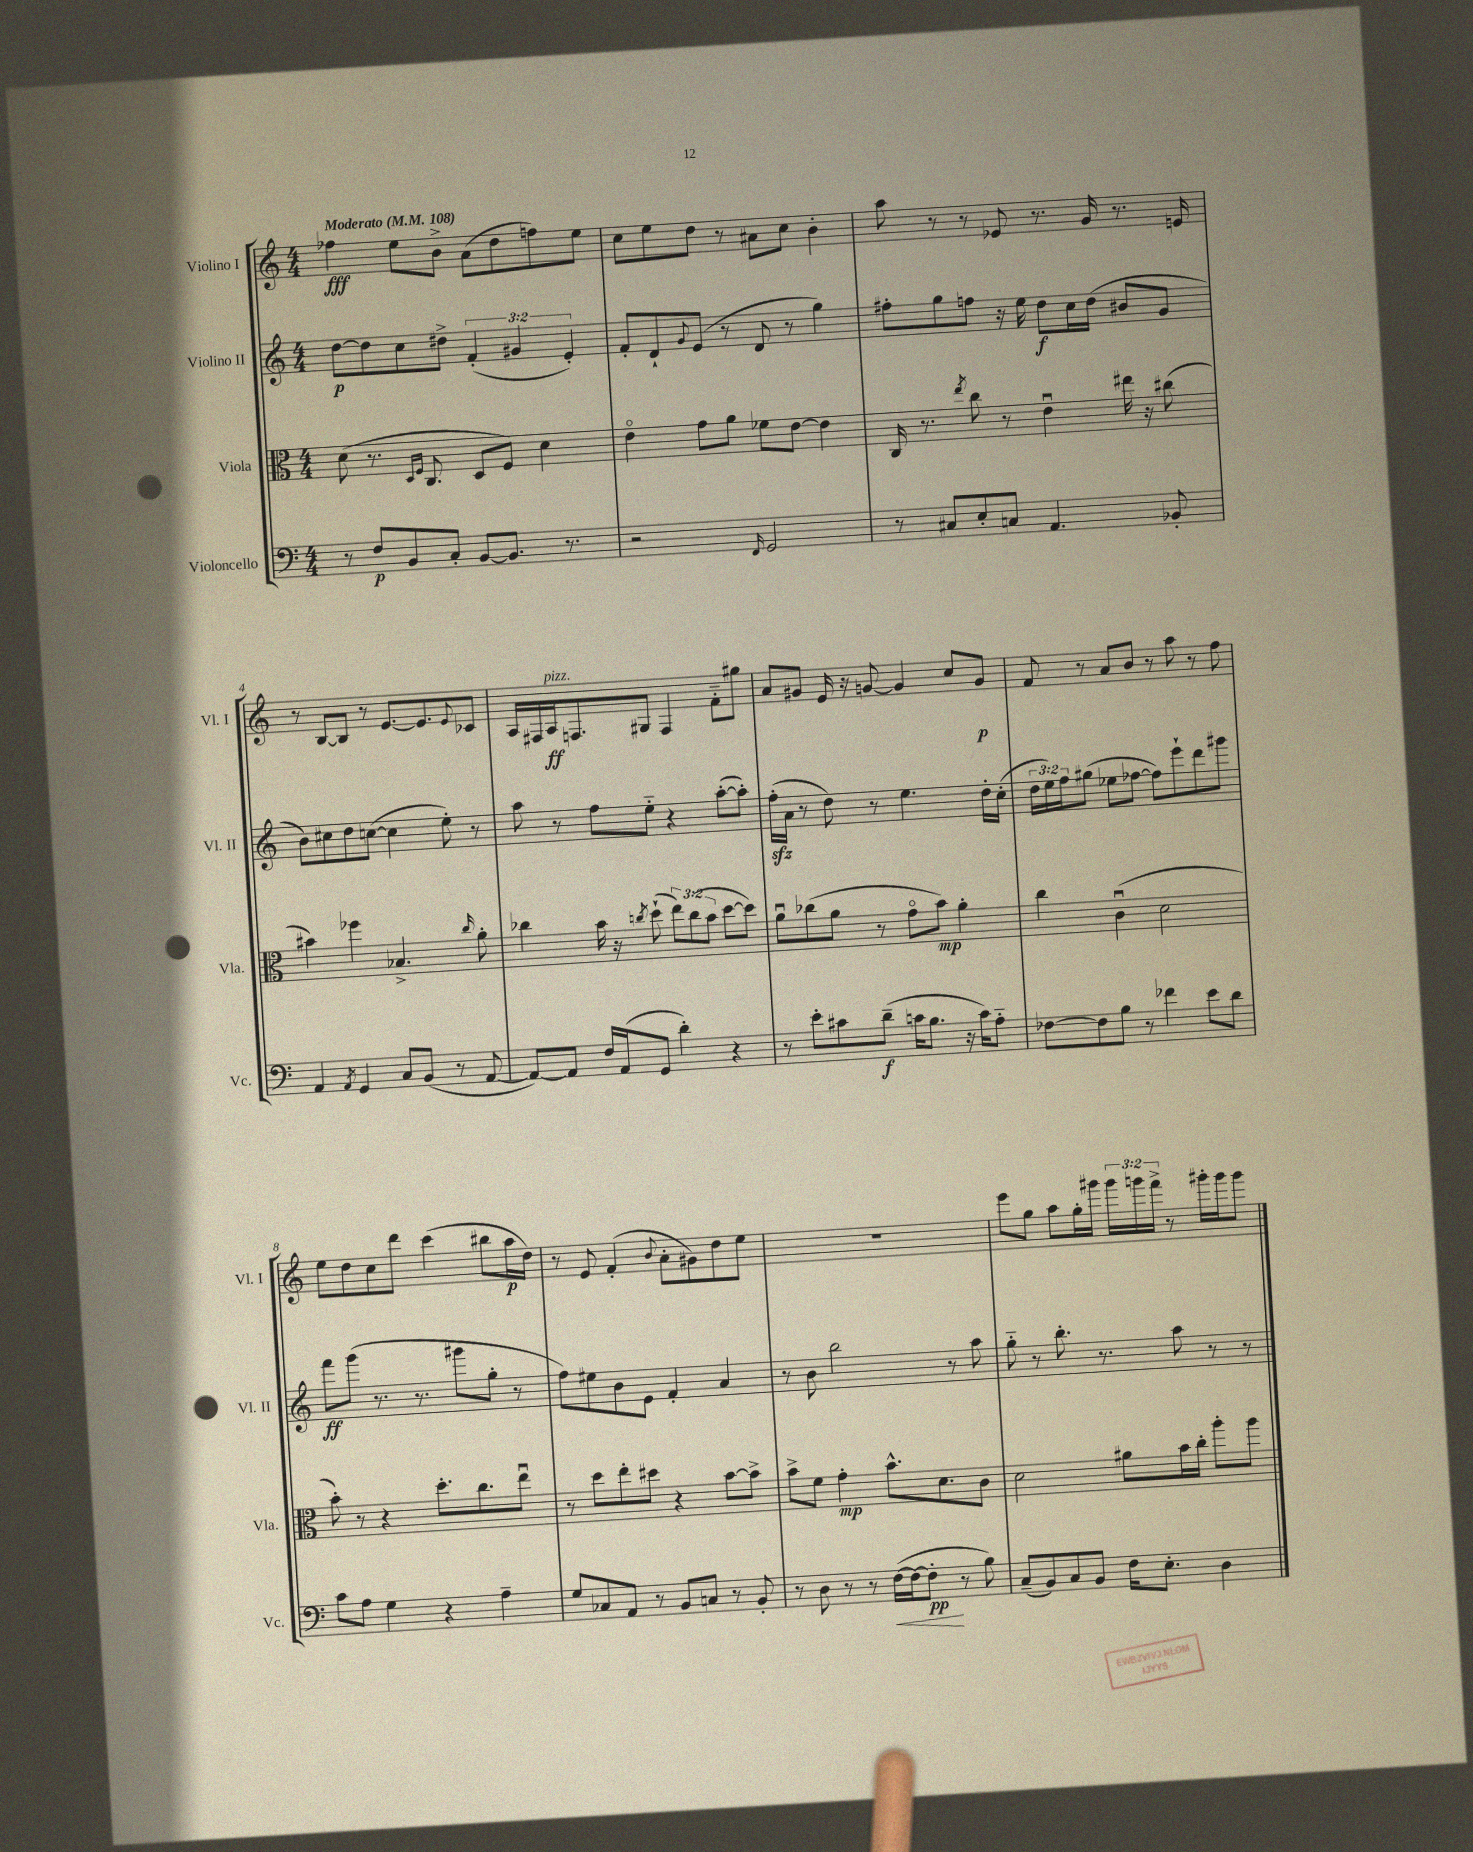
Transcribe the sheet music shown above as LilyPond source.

<<
\new StaffGroup <<
\new Staff = "s0" \with { instrumentName = "Violino I" shortInstrumentName = "Vl. I" } {
    \clef treble \key c \major \numericTimeSignature \time 4/4 \override Staff.TupletNumber.text = #tuplet-number::calc-fraction-text \tempo "Moderato" 4 = 108
    fes''4\fff e''8 b'8-> a'8( d''8 f''8) e''8 |
    c''8 e''8 d''8 r8 ais'8 c''8 b'4-. |
    a''8 r8 r8 ees'8 r8. g'16 r8. e'16 |
    r8 b8~ b8 r8 e'8.~ e'8. \appoggiatura { e'8 } ces'8 |
    a16 fis16 a16\ff^\markup { \italic "pizz." } f8. gis8 f4 f'8-_ gis''8 |
    a'8 gis'8 e'16 r16 g'8~ g'4 c''8 g'8\p |
    f'8 r8 a'8 b'8 r8 a''8 r8 f''8 |
    e''8 d''8 c''8 d'''8 c'''4( bis''8 a''16\p d''16) |
    r8 e'8 f'4-.( \appoggiatura { b'8 } a'8-. gis'8) d''8 e''8 |
    R1 |
    e'''8 g''8 a''8 g''16-. gis'''16 \tuplet 3/2 { gis'''16 g'''16 f'''16-> } r8 gis'''16-. gis'''16 gis'''8 \bar "|." |
}
\new Staff = "s1" \with { instrumentName = "Violino II" shortInstrumentName = "Vl. II" } {
    \clef treble \key c \major \numericTimeSignature \time 4/4 \override Staff.TupletNumber.text = #tuplet-number::calc-fraction-text
    d''8~\p d''8 c''8 dis''8-> \tuplet 3/2 { f'4-.( gis'4 e'4-.) } |
    f'8-. d'8-! \appoggiatura { g'8 } e'8( r8 d'8 r8 g''4) |
    fis''8-. g''8 f''8 r16 e''16 d''8\f c''16 d''16( bis'8 g'8 |
    b'8) cis''8 d''8 c''8~( c''4 e''8-.) r8 |
    a''8 r8 f''8 e''8-_ r4 a''8~-.( a''8-.) |
    f''16-.\sfz( a'16 r8 d''8) r8 e''4. d''16-. c''16-.( |
    \tuplet 3/2 { d''16 e''16) f''16 } gis''8( ees''8 fes''8~ fes''8) e'''8-! d'''8 gis'''8 |
    f'''8\ff g'''8( r8. r8. gis'''8 g''8-. r8 |
    f''8) eis''8 b'8 e'8 f'4-. a'4 |
    r8 b'8 b''2 r8 a''8 |
    g''8-_ r8 b''8.-. r8. a''8 r8 r8 \bar "|." |
}
\new Staff = "s2" \with { instrumentName = "Viola" shortInstrumentName = "Vla." } {
    \clef alto \key c \major \numericTimeSignature \time 4/4 \override Staff.TupletNumber.text = #tuplet-number::calc-fraction-text
    d'8( r8. \grace { d16 f16 } c8. d8 f8) d'4 |
    e'4\flageolet g'8 a'8 fes'8 e'8~ e'4 |
    c16 r8. \acciaccatura { e''8 } c''8 r8 e'4\downbow eis''16 r16 cis''8( |
    bis'4) fes''4 bes4.-> \grace { c''16 } a'8-. |
    ces''4 b'16 r16 \acciaccatura { c''8 } d''8-!( \tuplet 3/2 { e''8) c''8( b'8 } d''8~ d''8) |
    a'8\downbow ces''8( a'8 r8 g'8\flageolet b'8\mp) a'4-. |
    c''4 c'4\downbow( d'2 |
    b'8-.) r8 r4 d''8.-. c''8. e''8\downbow |
    r8 d''8 e''8-. dis''8 r4 b'8~ b'8-> |
    b'8-> f'8 g'4-.\mp b'8.-^ d'8. c'8 |
    d'2 ais'8 b'16 c''16-. a''8-. a''8 \bar "|." |
}
\new Staff = "s3" \with { instrumentName = "Violoncello" shortInstrumentName = "Vc." } {
    \clef bass \key c \major \numericTimeSignature \time 4/4
    r8 f8\p b,8 c8-. b,8~ b,8. r8. |
    r2 \grace { f,16 } g,2 |
    r8 cis8 e8-. c8 a,4. bes,8-. |
    a,4 \acciaccatura { a,8 } g,4 c8 b,8( r8 a,8~ |
    a,8~) a,8 f16 a,16( g,8 d'4-.) r4 |
    r8 e'8-. cis'8 d'8--\f( c'16 b8. r16 c'16) a8-_ |
    fes8~ fes8 b8 r8 fes'4 e'8 d'8 |
    c'8 a8 g4 r4 a4-- |
    g8 ces8 a,8 r8 b,8 c8 r8 b,8-. |
    r8 d8 r8 r8 f16~\<( f16~ f8-.\pp\! r8 b8) |
    c8--( b,8) c8 b,8 f16 e8.-. d4 \bar "|." |
}
>>
>>
